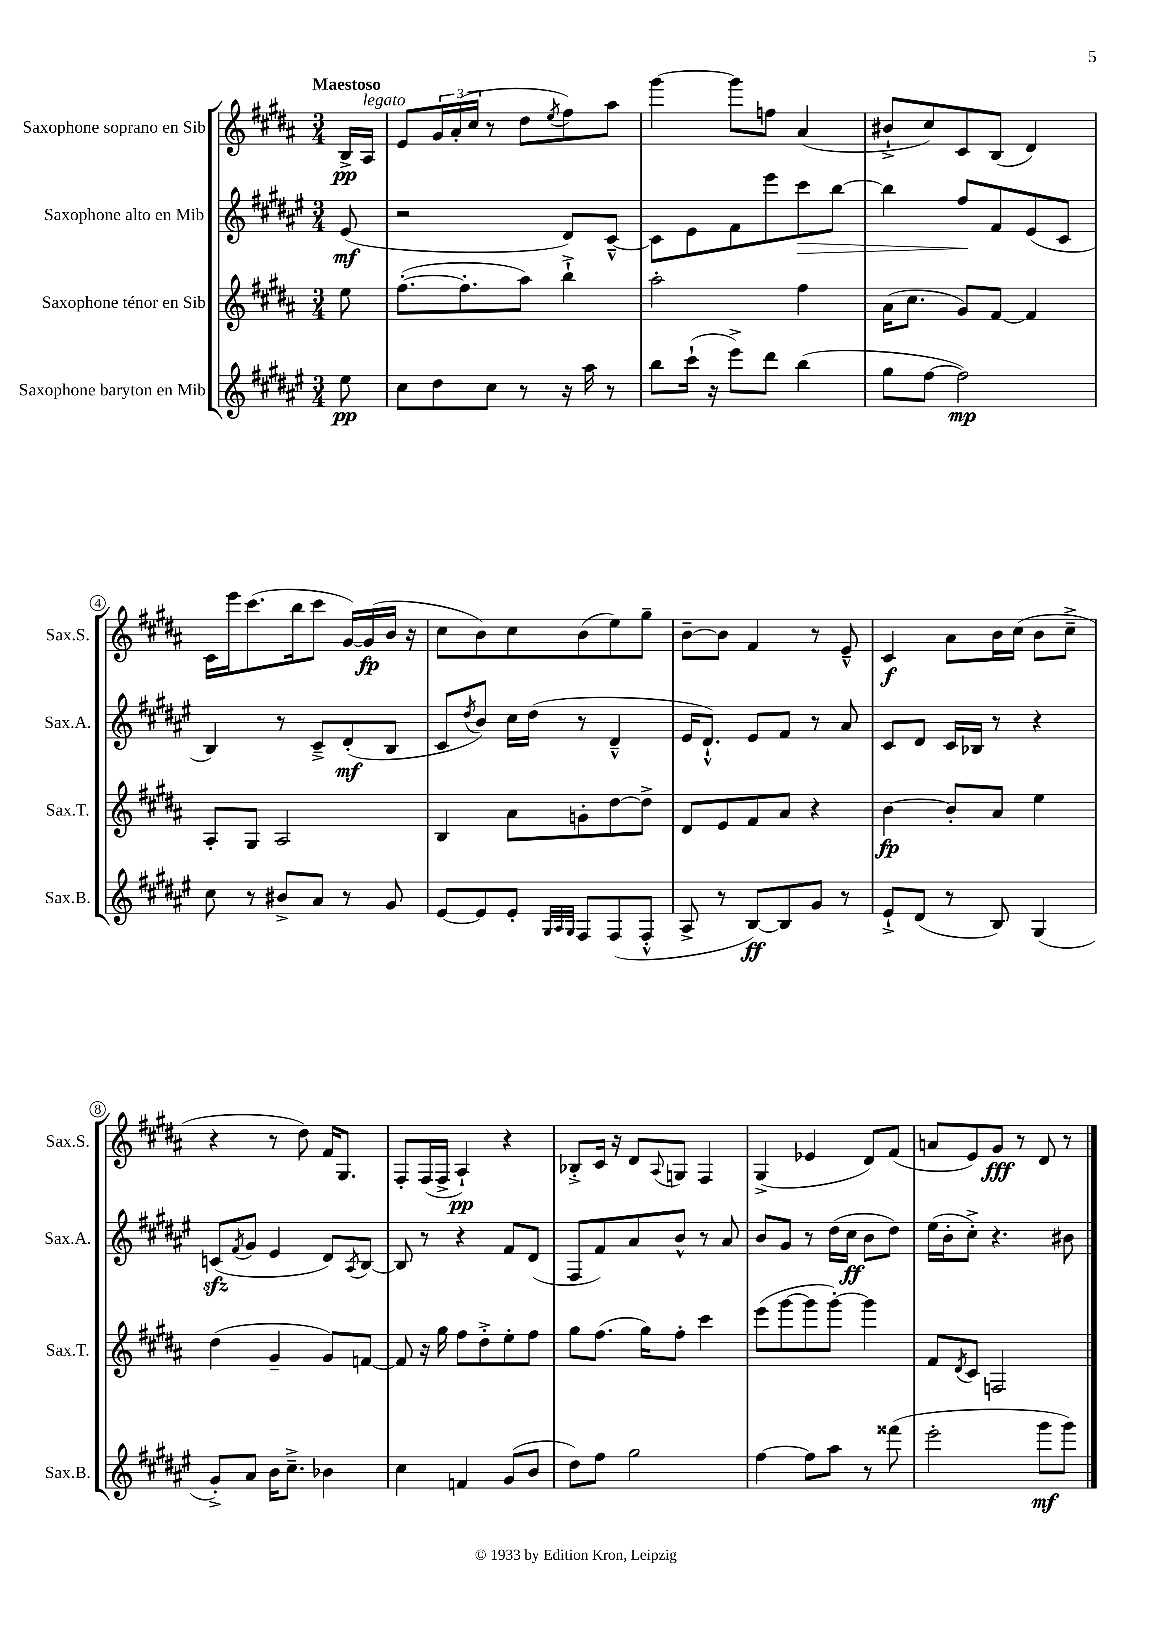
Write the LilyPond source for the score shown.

<<
\new StaffGroup <<
\new Staff = "s0" \with { instrumentName = "Saxophone soprano en Sib" shortInstrumentName = "Sax.S." } {
    \clef treble \key b \major \numericTimeSignature \time 3/4 \partial 8 \tempo "Maestoso"
    b16->\pp ais16^\markup { \italic "legato" } |
    e'8 \tuplet 3/2 { gis'16 ais'16-.( cis''16 } r8 dis''8 \acciaccatura { e''8 } fis''8) ais''8 |
    gis'''4~ gis'''8 f''8 ais'4( |
    bis'8-!-> cis''8) cis'8 b8( dis'4) |
    cis'16 e'''16 cis'''8.( b''16 cis'''8 gis'16~) gis'16\fp( b'16 r16 |
    cis''8 b'8) cis''8 b'8( e''8) gis''8-- |
    b'8~-- b'8 fis'4 r8 e'8---^ |
    cis'4\f ais'8 b'16 cis''16( b'8 cis''8---> |
    r4 r8 dis''8) fis'16 gis8. |
    fis8-. fis16( fis16-> ais4-!\pp) r4 |
    bes8-.-> cis'16 r16 dis'8 \appoggiatura { ais8 } g8 fis4 |
    gis4->( ees'4 dis'8) fis'8( |
    a'8 e'8) gis'8\fff r8 dis'8 r8 \bar "|." |
}
\new Staff = "s1" \with { instrumentName = "Saxophone alto en Mib" shortInstrumentName = "Sax.A." } {
    \clef treble \key fis \major \numericTimeSignature \time 3/4 \partial 8
    eis'8\mf( |
    r2 dis'8) cis'8~---^ |
    cis'8 eis'8 fis'8 eis'''8 cis'''8\> b''8~ |
    b''4 fis''8\! fis'8 eis'8( cis'8 |
    b4) r8 cis'8---> dis'8-.\mf( b8 |
    cis'8 \acciaccatura { dis''8 } b'8) cis''16 dis''16( r8 dis'4---^ |
    eis'16 dis'8.-!-^) eis'8 fis'8 r8 ais'8 |
    cis'8 dis'8 cis'16 bes16 r8 r4 |
    c'8\sfz( \acciaccatura { fis'8 } gis'8 eis'4 dis'8) \acciaccatura { ais8 } b8~ |
    b8 r8 r4 fis'8 dis'8( |
    fis8 fis'8) ais'8 b'8-^ r8 ais'8 |
    b'8 gis'8 r8 dis''16( cis''16\ff b'8 dis''8) |
    eis''16( b'16-. cis''8-.->) r4. bis'8 \bar "|." |
}
\new Staff = "s2" \with { instrumentName = "Saxophone ténor en Sib" shortInstrumentName = "Sax.T." } {
    \clef treble \key b \major \numericTimeSignature \time 3/4 \partial 8
    e''8 |
    fis''8.~-.( fis''8.-. ais''8) b''4-!-> |
    ais''2-. fis''4 |
    ais'16( cis''8. gis'8) fis'8~ fis'4 |
    ais8-. gis8 ais2 |
    b4 ais'8 g'8-. dis''8~ dis''8-> |
    dis'8 e'8 fis'8 ais'8 r4 |
    b'4~\fp b'8-. ais'8 e''4 |
    dis''4( gis'4-- gis'8) f'8~ |
    f'8 r16 gis''16 fis''8 dis''8-.-> e''8-. fis''8 |
    gis''8 fis''8.( gis''16) fis''8-. cis'''4 |
    e'''8( gis'''8~ gis'''8 gis'''8~-.) gis'''4 |
    fis'8 \acciaccatura { dis'8 } cis'8 f2 \bar "|." |
}
\new Staff = "s3" \with { instrumentName = "Saxophone baryton en Mib" shortInstrumentName = "Sax.B." } {
    \clef treble \key fis \major \numericTimeSignature \time 3/4 \partial 8
    eis''8\pp |
    cis''8 dis''8 cis''8 r8 r16 ais''16 r8 |
    b''8 cis'''16-!( r16 eis'''8->) dis'''8 b''4( |
    gis''8 fis''8~ fis''2\mp) |
    cis''8 r8 bis'8-> ais'8 r8 gis'8 |
    eis'8~ eis'8 eis'8-. \grace { gis32 ais32 gis32 } fis8 fis8( fis8-.-^ |
    ais8-> r8 b8~\ff) b8 gis'8 r8 |
    eis'8-!-> dis'8( r8 b8) gis4( |
    gis'8-.->) ais'8 b'16 cis''8.---> bes'4 |
    cis''4 f'4 gis'8( b'8 |
    dis''8) fis''8 gis''2 |
    fis''4~ fis''8 ais''8 r8 fisis'''8( |
    eis'''2-. gis'''8\mf gis'''8) \bar "|." |
}
>>
>>
\layout { \context { \Score \override BarNumber.stencil = #(make-stencil-circler 0.1 0.3 ly:text-interface::print) } }
